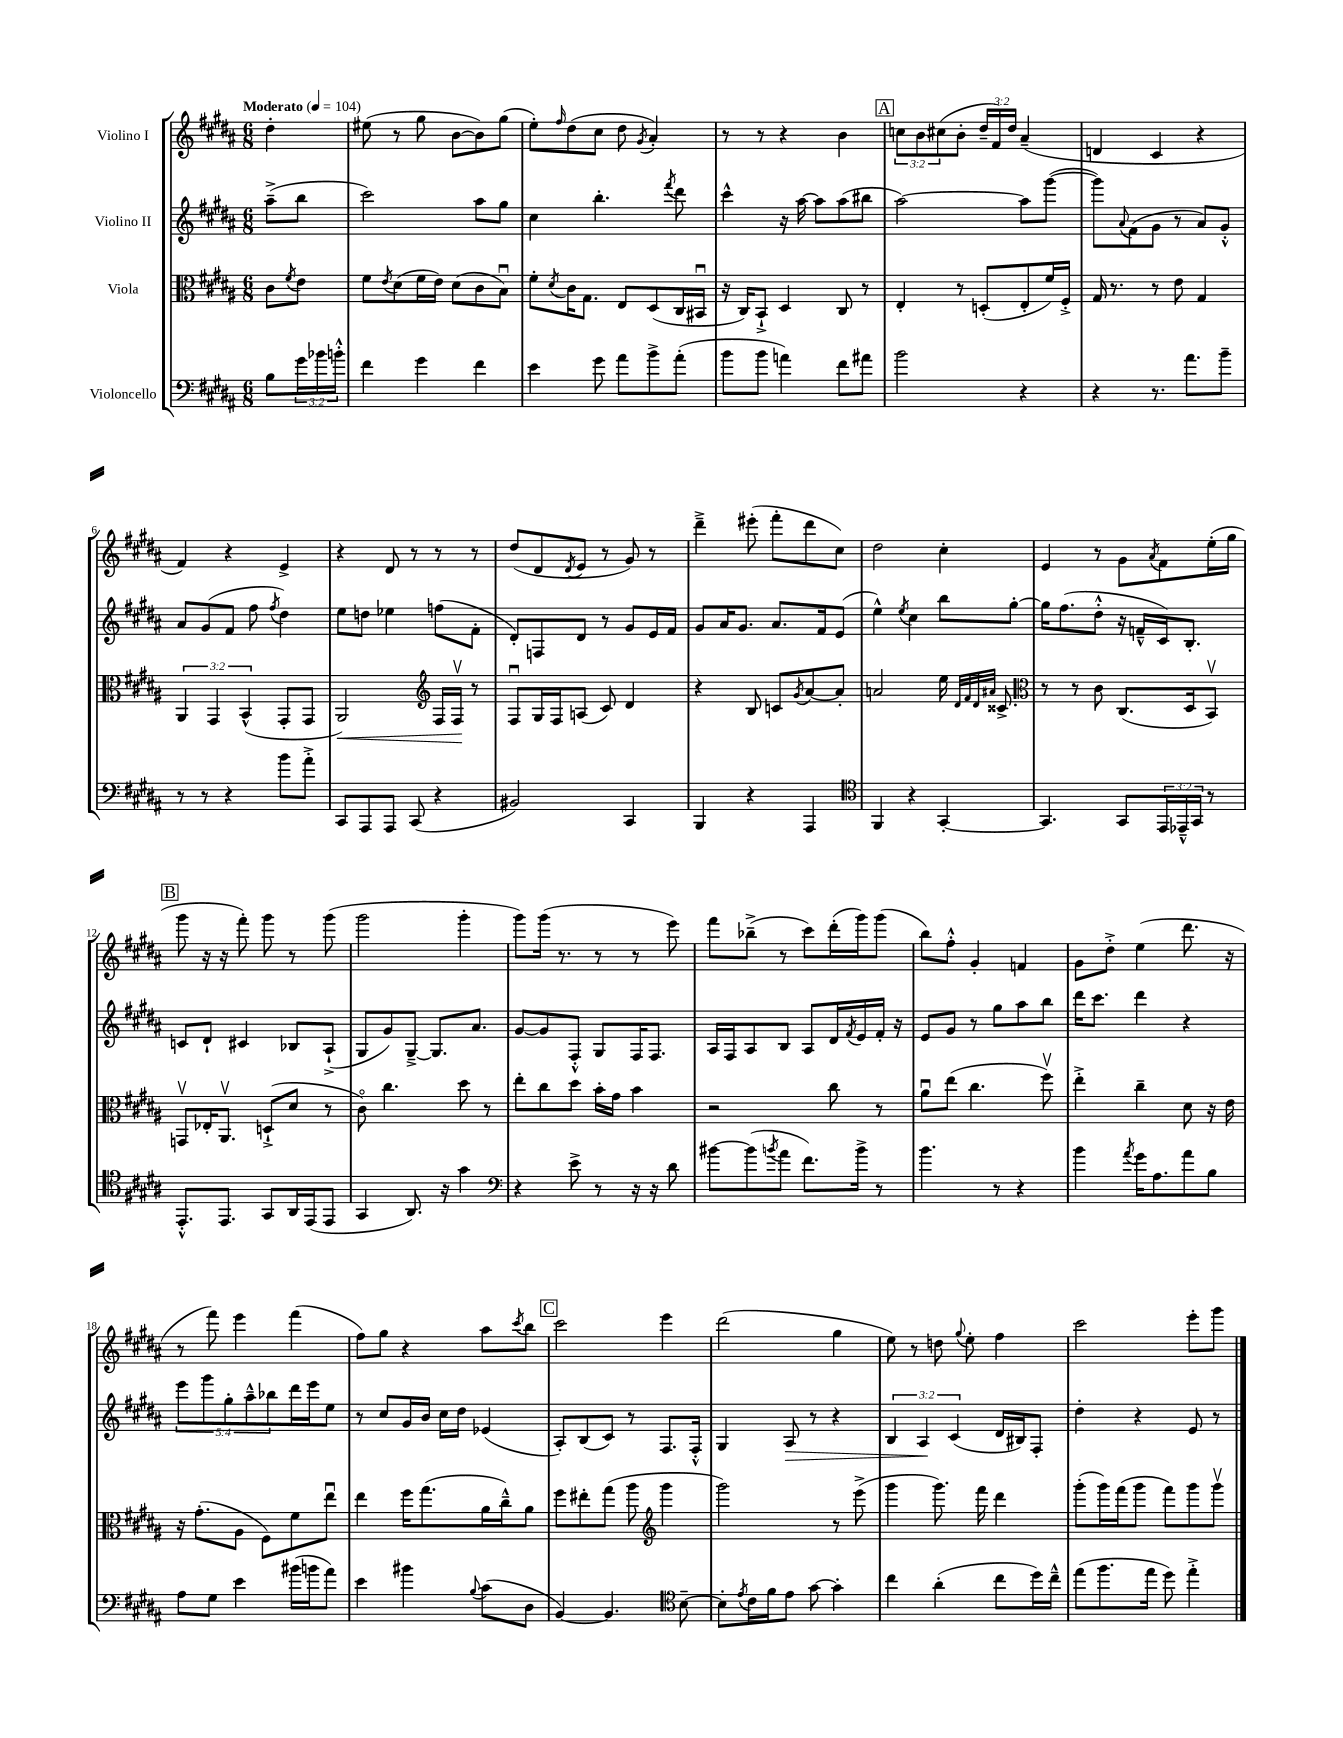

**kern	**kern	**dynam	**kern	**dynam	**kern
*part4	*part3	*part3	*part2	*part2	*part1
*staff4	*staff3	*staff3	*staff2	*staff2	*staff1
*I"Violoncello	*I"Viola	*	*I"Violino II	*	*I"Violino I
*clefF4	*clefC3	*	*clefG2	*	*clefG2
*k[f#c#g#d#a#]	*k[f#c#g#d#a#]	*	*k[f#c#g#d#a#]	*	*k[f#c#g#d#a#]
*M6/8	*M6/8	*	*M6/8	*	*M6/8
*MM104	*MM104	*	*MM104	*	*MM104
=	=	=	=	=	=
!	!	!	!	!	!LO:TX:a:B:t=Moderato
8B\L	8c#\L	.	(8aa#~^\L	.	4dd#'\
.	8qf#/	.	.	.	.
24g#\L	8e\J	.	8bb\J	.	.
24b-X\	.	.	.	.	.
24bn'^^\JJ	.	.	.	.	.
=1	=1	=1	=1	=1	=1
4f#\	8f#\L	.	2ccc#\)	.	(8ee#X\
.	8qe/	.	.	.	.
.	(8d#\	.	.	.	8r
4g#\	16f#\L	.	.	.	8gg#\
.	16e\JJ)	.	.	.	.
.	(8d#\L	.	.	.	[8b\L
4f#\	8c#\	.	8aa#\L	.	8b\])
.	8Bu\J)	.	8gg#\J	.	(8gg#\J
=2	=2	=2	=2	=2	=2
4e\	8f#'\L	.	4cc#\	.	8ee'\L)
.	8qd#/	.	.	.	16qqff#/
.	16c#\K	.	.	.	(8dd#\
.	8.G#\J	.	.	.	.
8g#\	.	.	4.bb'\	.	8cc#\J
8a#\L	8E/L	.	.	.	8dd#\
.	.	.	.	.	8qg#/
8b^\	(8D#/	.	.	.	4a#'/)
.	.	.	8qfff#/	.	.
(8a#'\J	16C#/L	.	8ddd#\	.	.
.	16BB#Xu/JJ	.	.	.	.
=3	=3	=3	=3	=3	=3
8b\L	16r	.	4ccc#^^\	.	8r
.	16C#/KL)	.	.	.	.
8b\J	8BB`^/J	.	.	.	8r
4an\)	4D#/	.	16r	.	4r
.	.	.	[16aa#\	.	.
.	.	.	8aa#\L]	.	.
8f#\L	8C#/	.	(8aa#\	.	4b\
8a#X\J	8r	.	8bb#X\J	.	.
!!LO:REH:place=s1:t=A
=4	=4	=4	=4	=4	=4
2b\	4E'/	.	[2aa#\)	.	12ccn\L
.	.	.	.	.	12b\
.	.	.	.	.	(12cc#X\
.	8r	.	.	.	8b'\J
.	(8Dn'/L	.	.	.	24dd#~/LL
.	.	.	.	.	24f#/)
.	.	.	.	.	24dd#/JJ
4r	8E'/	.	8aa#\L]	.	(4a#~/
.	16f#/L)	.	([8ggg#\J	.	.
.	16F#'^/JJ	.	.	.	.
=5	=5	=5	=5	=5	=5
4r	16G#/	.	8ggg#\L])	.	4dn/
.	8.r	.	.	.	.
.	.	.	8qqa#/	.	.
.	.	.	(8f#\	.	.
8.r	8r	.	8g#\J	.	4c#/
.	8e\	.	8r	.	.
8.a#\L	.	.	.	.	.
.	4G#/	.	8a#/L)	.	4r
8b~\J	.	.	8g#'^^/J	.	.
!!LO:LB:g=z
=6	=6	=6	=6	=6	=6
8r	6AA#/	.	8a#/L	.	4f#/)
8r	.	.	(8g#/	.	.
.	6GG#/	.	.	.	.
4r	.	.	8f#/J	.	4r
.	(6BB^^/	.	.	.	.
.	.	.	8ff#\	.	.
.	.	.	8qff#/	.	.
8b\L	8GG#'/L	.	4dd#\)	.	4e^/
8a#'^\J	8GG#/J	.	.	.	.
=7	=7	=7	=7	=7	=7
!	!	!LO:HP:b	!	!	!
8CC#/L	2AA#/)	<	8ee\L	.	4r
8AAA#/	.	.	8ddn\J	.	.
8AAA#/J	.	.	4ee-X\	.	8d#/
(8CC#/	.	.	.	.	8r
*	*clefG2	*	*	*	*
4r	16F#/LL	.	(8ffn\L	.	8r
.	16F#v/JJ	.	.	.	.
.	8r	[	8f#'\J	.	8r
=8	=8	=8	=8	=8	=8
2BB#X/)	8F#u/L	.	8d#'/L)	.	(8dd#/L
.	16G#/L	.	8Fn/	.	8d#/
.	16F#/J	.	.	.	.
.	.	.	.	.	8qd#/
.	(8An/J	.	8d#/J	.	8e/J
.	8c#/)	.	8r	.	8r
4CC#/	4d#/	.	8g#/L	.	8g#/)
.	.	.	16e/L	.	8r
.	.	.	16f#/JJ	.	.
=9	=9	=9	=9	=9	=9
4BBB/	4r	.	8g#/L	.	4ddd#~^\
.	.	.	16a#/K	.	.
.	.	.	8.g#/J	.	.
4r	8B/	.	.	.	(8eee#X'\
.	8cn/L	.	8.a#/L	.	8fff#'\L
.	8qg#/	.	.	.	.
4AAA#/	[8a#/	.	.	.	8ddd#\
.	.	.	16f#/k	.	.
.	8a#'/J]	.	(8e/J	.	8cc#\J)
=10	=10	=10	=10	=10	=10
*clefC4	*	*	*	*	*
4FF#/	2an/	.	4ee^^\)	.	2dd#\
.	.	.	8qee/	.	.
4r	.	.	4cc#\	.	.
[4GG#'/	16ee\	.	8bb\L	.	4cc#'\
.	32qqd#/LLL	.	.	.	.
.	32qqf#/	.	.	.	.
.	32qqd#/	.	.	.	.
.	32qqa#X/JJJ	.	.	.	.
.	8.c##X^/	.	.	.	.
.	.	.	[8gg#'\J	.	.
=11	=11	=11	=11	=11	=11
*	*clefC3	*	*	*	*
4.GG#/]	8r	.	16gg#\KL]	.	4e/
.	.	.	(8.ff#\	.	.
.	8r	.	.	.	.
.	8c#\	.	8dd#'^^\J	.	8r
8GG#/L	(8.C#/L	.	16r	.	8g#\L
.	.	.	16fn~^^/LL	.	.
.	.	.	.	.	8qa#/
24EE/L	.	.	16c#/J)	.	8f#\
24EE-X~^^/	.	.	.	.	.
.	16D#/k	.	8.B'/J	.	.
24GG#/JJ	.	.	.	.	.
8r	8BBv/J)	.	.	.	(16ee'\L
.	.	.	.	.	16gg#\JJ
!!LO:LB:g=z
!!LO:REH:place=s1:t=B
=12	=12	=12	=12	=12	=12
8.EE'^^/L	8GGnv/L	.	8cn/L	.	8ggg#\
.	16E-X'/K	.	8d#`/J	.	16r
8.EE/J	8.AA#v/J	.	.	.	16r
.	.	.	4c#X/	.	8fff#'\)
8GG#/L	(8Dn`^/L	.	.	.	8ggg#\
16AA#/L	8d#/J	.	8B-X/L	.	8r
(16EE/J	.	.	.	.	.
8EE/J	8r	.	(8A#`^/J	.	(8ggg#\
=13	=13	=13	=13	=13	=13
4GG#/	8c#\)	.	8G#/L	.	2ggg#\
.	4.cc#\	.	8g#/)	.	.
8.AA#/)	.	.	[8G#~^/J	.	.
.	.	.	8.G#/L]	.	.
16r	.	.	.	.	.
4g#\	8dd#\	.	.	.	4ggg#'\
.	.	.	8.a#/J	.	.
.	8r	.	.	.	.
=14	=14	=14	=14	=14	=14
*clefF4	*	*	*	*	*
4r	8ee'\L	.	[8g#/L	.	8ggg#\L)
.	8cc#\	.	8g#/]	.	(16ggg#\Jk
.	.	.	.	.	8.r
8e^\	8dd#\J	.	8F#'^^/J	.	.
8r	16b'\LL	.	8G#/L	.	8r
.	16g#\JJ	.	.	.	.
16r	4b\	.	16F#/K	.	8r
16r	.	.	8.F#/J	.	.
8d#\	.	.	.	.	8eee\)
=15	=15	=15	=15	=15	=15
[8b#X\L	2r	.	16A#/LL	.	8fff#\L
.	.	.	16F#/J	.	.
(8b#\]	.	.	8A#/	.	(8bb-X~^\J
8qbn/	.	.	.	.	.
8a#\J	.	.	8B/J	.	8r
8.f#\L)	.	.	8A#/L	.	8ccc#\L)
.	8cc#\	.	16d#/L	.	(16ddd#'\L
.	.	.	8qf#/	.	.
16b^\Jk	.	.	16e/	.	16ggg#\J)
8r	8r	.	16f#'/JJ	.	(8ggg#\J
.	.	.	16r	.	.
=16	=16	=16	=16	=16	=16
4.b\	8a#u\L	.	8e/L	.	8bb\L)
.	(8ee\J	.	8g#/J	.	8ff#'^^\J
.	4.cc#\	.	8r	.	4g#'/
8r	.	.	8gg#\L	.	.
4r	.	.	8aa#\	.	4fn/
.	8ff#v\)	.	8bb\J	.	.
=17	=17	=17	=17	=17	=17
4b\	4ee'^\	.	16ddd#\KL	.	8g#\L
.	.	.	8.ccc#\J	.	.
.	.	.	.	.	8dd#'^\J
8qa#/	.	.	.	.	.
16g#\KL	4cc#~\	.	4ddd#\	.	(4ee\
8.A#\	.	.	.	.	.
8a#\	8d#\	.	4r	.	8.ddd#\
8B\J	16r	.	.	.	.
.	16e\	.	.	.	16r
!!LO:LB:g=z
=18	=18	=18	=18	=18	=18
8A#\L	16r	.	10eee\L	.	8r
.	(8.g#'\L	.	.	.	.
.	.	.	10ggg#\	.	.
8G#\J	.	.	.	.	8fff#\)
.	.	.	10gg#'\	.	.
4e\	8A#\J	.	.	.	4eee\
.	.	.	10aa#~^^\	.	.
.	8F#\L)	.	.	.	.
.	.	.	10bb-X\	.	.
(16b#X\LL	8f#\	.	16ddd#\L	.	(4fff#\
16bn\J	.	.	16eee\J	.	.
8a#\J)	8eeu\J	.	8ee\J	.	.
=19	=19	=19	=19	=19	=19
4e\	4ee\	.	8r	.	8ff#\L)
.	.	.	8cc#/L	.	8gg#\J
4b#X\	16ff#\KL	.	16g#/L	.	4r
.	(8.gg#\	.	16b/JJ	.	.
.	.	.	16cc#\LL	.	.
.	.	.	16dd#\JJ	.	.
8qqB/	.	.	.	.	.
(8c#\L	16a#\L	.	(4e-X/	.	8aa#\L
.	16cc#~^^\J)	.	.	.	.
.	.	.	.	.	8qccc#/
8D#\J	8a#\J	.	.	.	8bb\J
!!LO:REH:place=s1:t=C
=20	=20	=20	=20	=20	=20
[4BB/)	8ff#\L	.	8A#'/L)	.	2ccc#\
.	8ee#X'\	.	(8B/	.	.
4.BB/]	(8gg#\J	.	8c#/J)	.	.
.	8aa#\	.	8r	.	.
*	*clefG2	*	*	*	*
.	4ggg#\	.	8.F#/L	.	4eee\
*clefC4	*	*	*	*	*
[8B~\	.	.	.	.	.
.	.	.	16F#'^^/Jk	.	.
=21	=21	=21	=21	=21	=21
8B'\L]	2ggg#\)	.	4G#/	.	(2ddd#\
8qe/	.	.	.	.	.
16c#\L	.	.	.	.	.
16f#\J	.	.	.	.	.
!	!	!	!	!LO:HP:b	!
8e\J	.	.	8A#/	>	.
[8g#\	.	.	8r	.	.
4g#'\]	8r	.	4r	.	4gg#\
.	(8eee^\	.	.	.	.
=22	=22	=22	=22	=22	=22
4cc#\	4ggg#\	.	6B/	.	8ee\)
.	.	.	.	.	8r
.	.	.	6A#/	.	.
(4a#'\	8.ggg#\)	.	.	.	8ddn\
.	.	.	(6c#/	]	.
.	.	.	.	.	8qqgg#/
.	.	.	.	.	8ee'\
.	16fff#\	.	.	.	.
8cc#\L	4ddd#\	.	16d#/LL	.	4ff#\
.	.	.	16B#X/J)	.	.
16dd#\L)	.	.	8F#'/J	.	.
16cc#~^^\JJ	.	.	.	.	.
=23	=23	=23	=23	=23	=23
(8ee\L	(8ggg#'\L	.	4dd#'\	.	2ccc#\
8.ff#\	16ggg#\L)	.	.	.	.
.	(16fff#\J	.	.	.	.
.	8ggg#\J	.	4r	.	.
16ee\Jk	.	.	.	.	.
8dd#\)	8fff#\L)	.	.	.	.
4ee'^\	8ggg#\	.	8e/	.	8eee'\L
.	8ggg#v\J	.	8r	.	8ggg#\J
==	==	==	==	==	==
*-	*-	*-	*-	*-	*-
